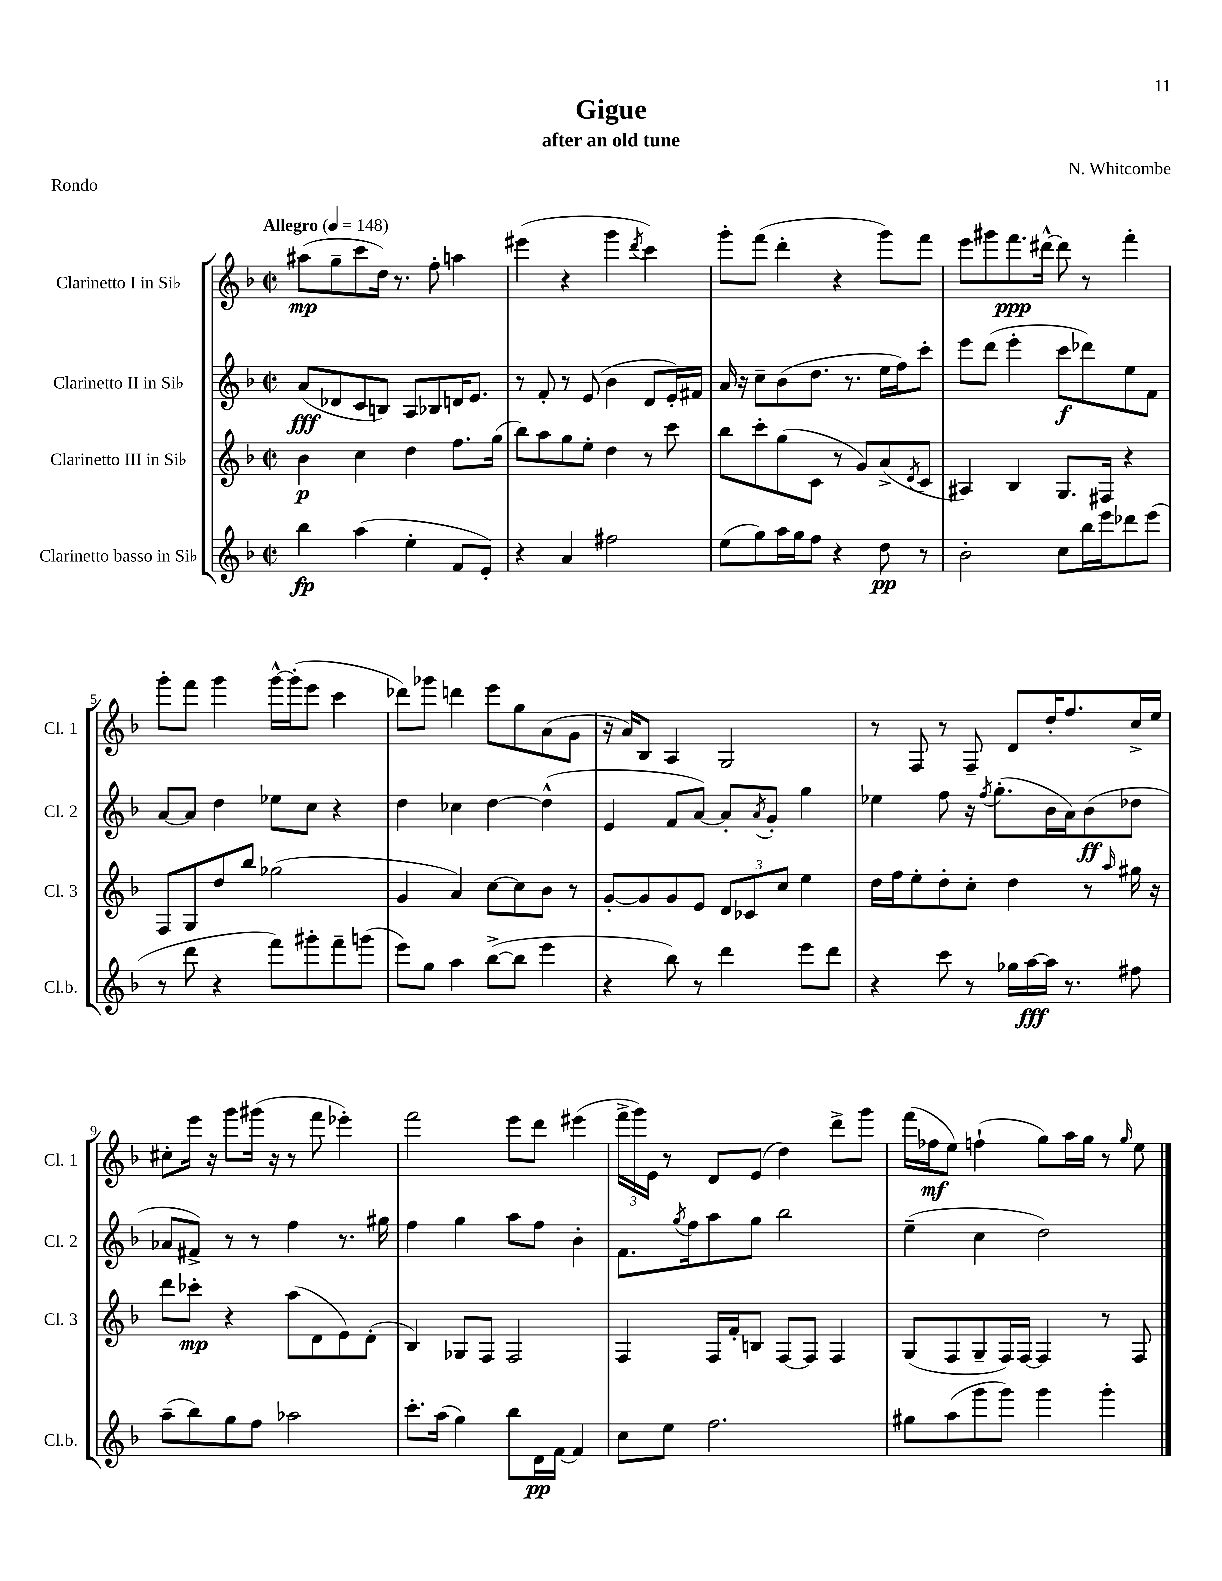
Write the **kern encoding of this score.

**kern	**kern	**kern	**kern
*staff4	*staff3	*staff2	*staff1
*clefG2	*clefG2	*clefG2	*clefG2
*k[b-]	*k[b-]	*k[b-]	*k[b-]
*M2/2	*M2/2	*M2/2	*M2/2
*met(c|)	*met(c|)	*met(c|)	*met(c|)
*MM148	*MM148	*MM148	*MM148
4bb-	4b-	(8a	(8aa#
.	.	8d-	8gg~
(4aa	4cc	8c	8ccc
.	.	8B)	16dd)
.	.	.	8.r
4ee'	4dd	8A	.
.	.	8B-	8ff'
8f	8.ff	16d	4aa
.	.	8.e	.
8e')	.	.	.
.	(16gg	.	.
=	=	=	=
4r	8bb-)	8r	(4eee#
.	8aa	8f'	.
4a	8gg	8r	4r
.	8ee'	(8e	.
2ff#	4dd	4b-	4ggg
.	.	.	8qddd
.	8r	8d	4ccc)
.	8ccc	16e')	.
.	.	16f#	.
=	=	=	=
(8ee	8bb-	16a	8ggg'
.	.	16r	.
8gg)	8ccc'	8cc~	(8fff
16aa	(8gg	(8b-	4ddd'
16gg	.	.	.
8ff	8c	8.dd	.
4r	8r	.	4r
.	.	8.r	.
.	8g)	.	.
8dd	(8a^	16ee	8ggg)
.	.	16ff)	.
.	8qd	.	.
8r	8c	8ccc'	8fff
=	=	=	=
2b-'	4A#)	8eee	8eee
.	.	(8ddd	8ggg#
.	4B-	4eee'	8.fff
.	.	.	[16ddd#^^
8cc	8.G	8ccc	8ddd#]
16bb-	.	8ddd-)	8r
16eee	16F#	.	.
8ddd-	4r	8ee	4fff'
(8eee	.	8f	.
=	=	=	=
8r	8F	[8a	8ggg'
8ddd	8G	8a]	8fff
4r	8dd	4dd	4ggg
.	8bb-	.	.
8fff)	(2gg-	8ee-	[16ggg^^
.	.	.	(16ggg']
8ggg#'	.	8cc	8eee
8fff~	.	4r	4ccc
(8ggg	.	.	.
=	=	=	=
8eee)	4g	4dd	8ddd-)
8gg	.	.	8ggg-
4aa	4a)	4cc-	4ddd
([8bb-^	[8cc	[4dd	8eee
8bb-]	8cc]	.	8gg
4eee	8b-	(4dd^^]	(8a
.	8r	.	8g
=	=	=	=
4r	[8g'	4e	16r
.	.	.	16a)
.	8g]	.	8B-
8bb-)	8g	8f	4A
8r	8e	[8a)	.
4ddd	12d	8a']	2G
.	12c-	.	.
.	.	8qa	.
.	.	8g'	.
.	12cc	.	.
8eee	4ee	4gg	.
8ddd	.	.	.
=	=	=	=
4r	16dd	4ee-	8r
.	16ff	.	.
.	8ee'	.	8F
8ccc	8dd'	8ff	8r
8r	8cc'	16r	8F~
.	.	8qff	.
.	.	(8.gg'	.
16gg-	4dd	.	8d
[16aa	.	.	.
16aa]	.	16b-	16dd'
8.r	.	16a)	8.ff
.	8r	(8b-	.
.	16qqaa	.	.
8ff#	16gg#	8dd-	16cc^
.	16r	.	16ee
=	=	=	=
(8aa~	8ddd	8a-	8cc#'
8bb-)	8ccc-'	8f#^)	16eee
.	.	.	16r
8gg	4r	8r	8ggg
8ff	.	8r	(16ggg#
.	.	.	16r
2aa-	(8aa	4ff	8r
.	8d	.	8fff
.	8e)	8.r	4eee-')
.	(8d'	.	.
.	.	16gg#	.
=	=	=	=
8.ccc'	4B-)	4ff	2fff
(16aa	.	.	.
4gg)	8G-	4gg	.
.	8F	.	.
8bb-	2F	8aa	8eee
16d	.	8ff	8ddd
[16f	.	.	.
4f]	.	4b-'	(4eee#
=	=	=	=
8cc	4F	8.f	24fff^
.	.	.	24ggg)
.	.	.	24e
8ee	.	.	8r
.	.	8qgg	.
.	.	16ff	.
2.ff	16F	8aa	8d
.	16f'	.	.
.	8B	8gg	(8e
.	[8F	2bb-	4dd)
.	8F]	.	.
.	4F	.	8ddd^
.	.	.	8ggg
=	=	=	=
8gg#	(8G	(4ee~	(16fff
.	.	.	16ff-
(8aa	8F	.	8ee)
8ggg	8G~	4cc	(4ff`
8ggg)	16F)	.	.
.	[16F	.	.
4ggg	4F]	2dd)	8gg)
.	.	.	16aa
.	.	.	16gg
4ggg'	8r	.	8r
.	.	.	16qqgg
.	8F	.	8ee
==	==	==	==
*-	*-	*-	*-
